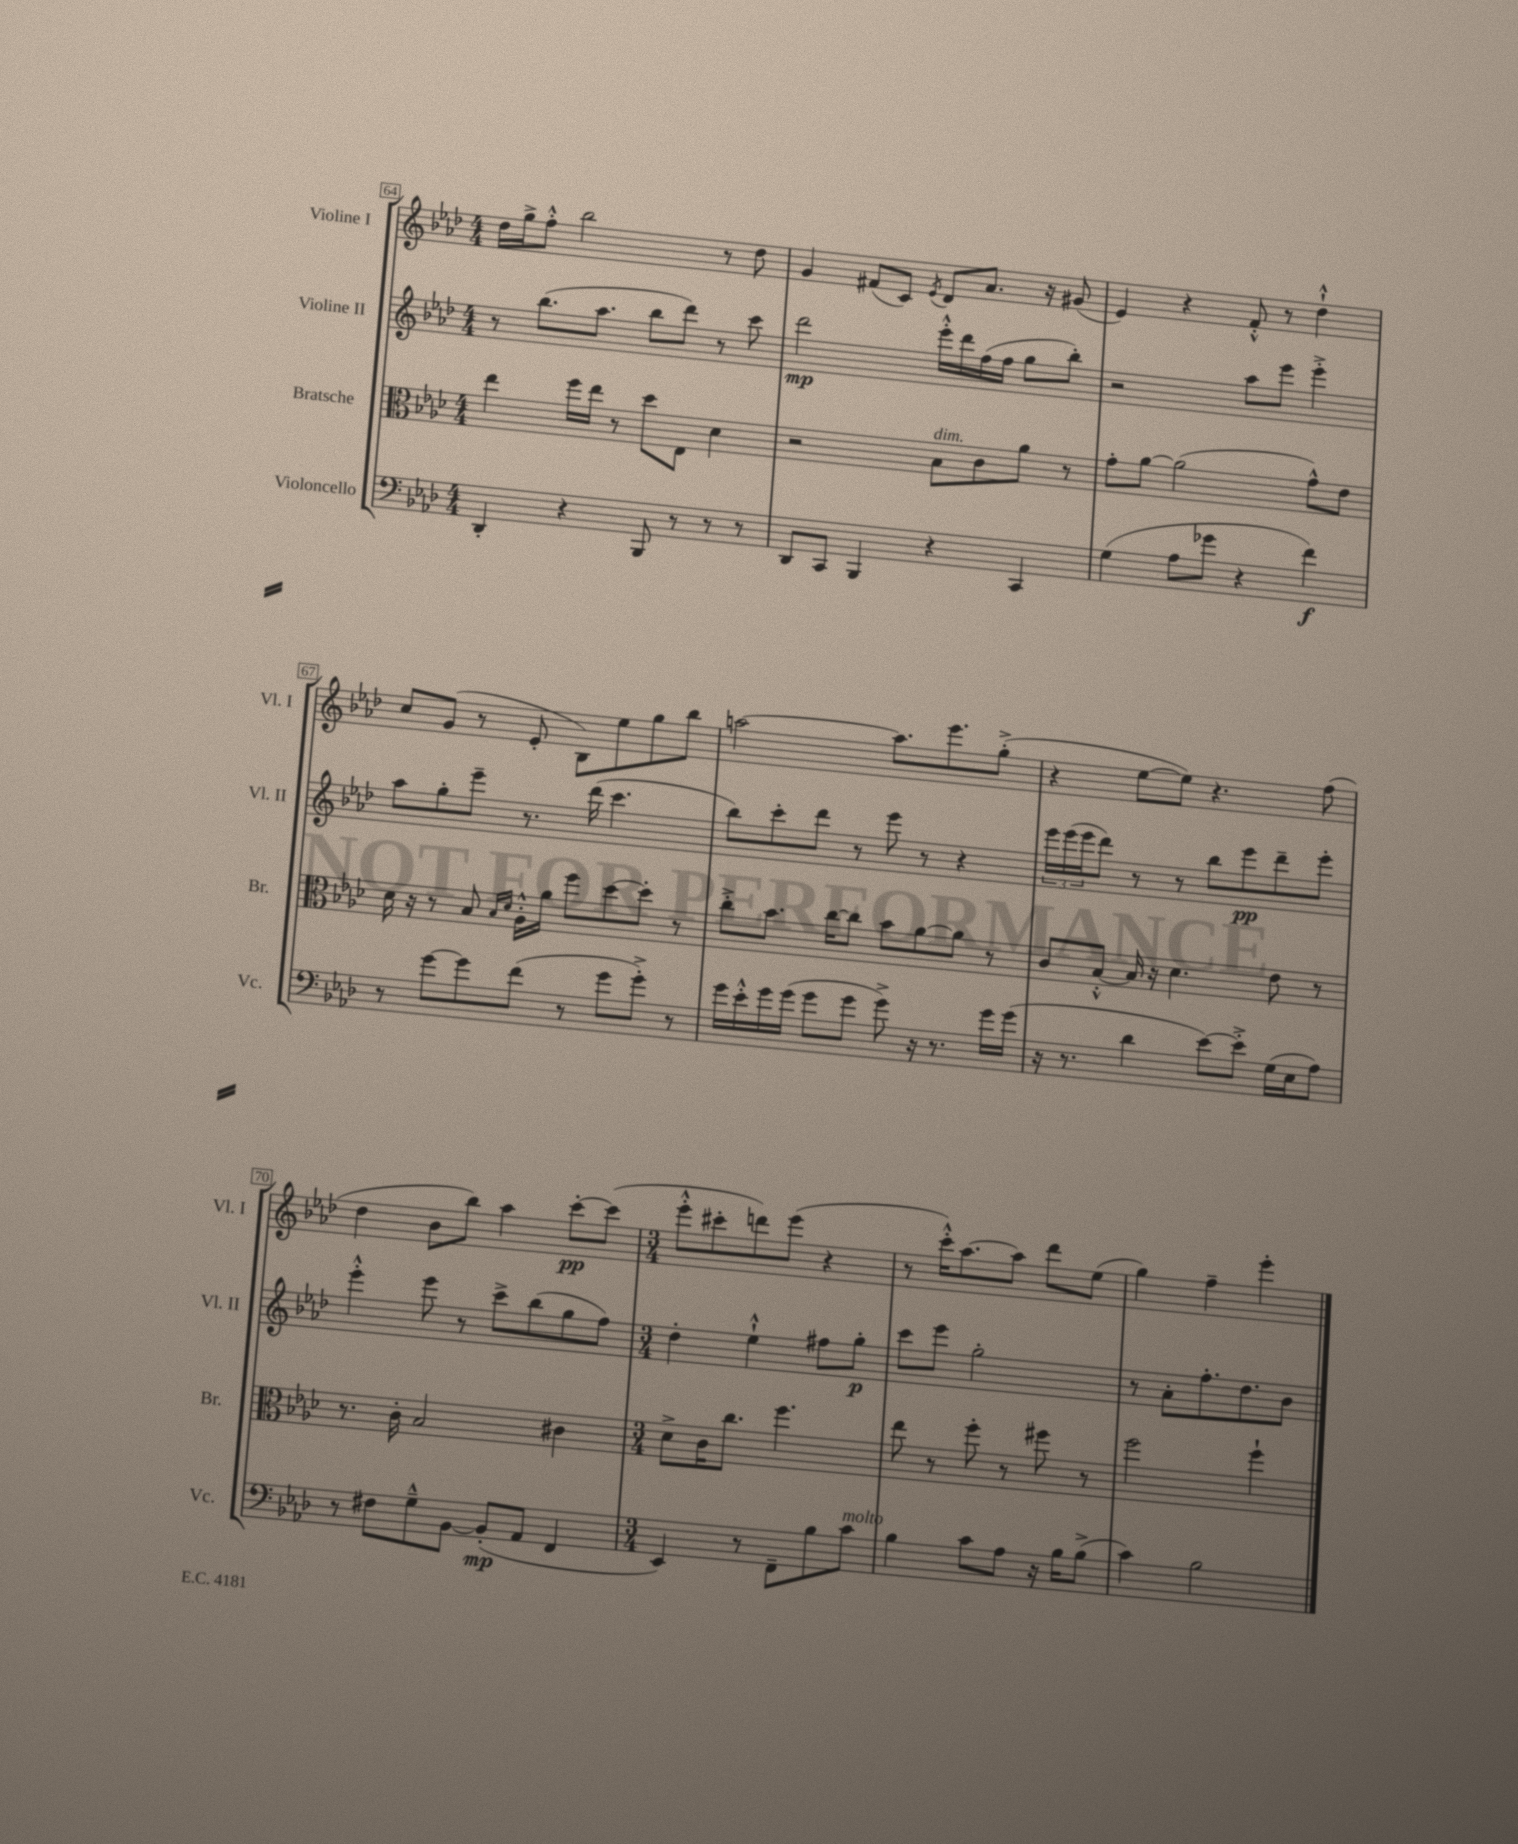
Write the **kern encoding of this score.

**kern	**kern	**kern	**kern
*staff4	*staff3	*staff2	*staff1
*clefF4	*clefC3	*clefG2	*clefG2
*k[b-e-a-d-]	*k[b-e-a-d-]	*k[b-e-a-d-]	*k[b-e-a-d-]
*M4/4	*M4/4	*M4/4	*M4/4
4DD-'	4ee-	8r	16dd-
.	.	.	16gg^
.	.	(8.bb-	8ff'^^
4r	16ff	.	2bb-
.	16ee-	8.aa-	.
.	8r	.	.
8BBB-	8dd-	8bb-	.
8r	8E-	8ddd-)	.
8r	4d-	8r	8r
8r	.	8ccc	8dd-
=	=	=	=
8DD-	2r	2ddd-	4g
8CC	.	.	.
4BBB-	.	.	(8f#
.	.	.	8c)
.	.	.	8qe-
4r	8B-	16eee-'^^	8d-
.	.	16ddd-	.
.	8c	(16ff	8.a-
.	.	16ff	.
4CC	8a-	8gg	.
.	.	.	16r
.	8r	8bb-')	(8g#
=	=	=	=
(4G	8g'	2r	4e-)
.	[8a-	.	.
8A-	(2a-]	.	4r
8g-	.	.	.
4r	.	8aa-	8f'^^
.	.	8eee-	8r
4f)	8g^^)	4eee-'^	4dd-`^^
.	8e-	.	.
=	=	=	=
8r	16d-	8aa-	8cc
.	16r	.	.
[8g	8r	8gg'	(8g
8g]	8B-	8eee-~	8r
.	16qqB-	.	.
.	16qqd-	.	.
(8f	16A-'^^	8.r	8e-'
.	16a-	.	.
8r	8ff	.	8B-)
.	.	(16ddd-	.
8g	[8dd-	4.ccc	8ee-
8g'^)	8dd-']	.	8gg
8r	8r	.	8bb-
=	=	=	=
16g	8cc'^	8bb-)	[2aa
16e-'^^	.	.	.
16g	8.b-	8ccc'	.
(16g	.	.	.
8g	.	8ddd-	.
.	[16cc	.	.
8g	8cc]	8r	.
8g^)	8b-	8eee-	8.aa]
16r	[8a-	8r	.
8.r	.	.	8.eee-
.	8a-]	4r	.
16g	8r	.	(8gg'^
(16g	.	.	.
=	=	=	=
16r	8c	24eee-	4r
.	.	(24eee-	.
8.r	.	.	.
.	.	24eee-	.
.	[8B-'^^	8ddd-)	.
4d-	16B-]	8r	[8ee-
.	16r	.	.
.	4.d-	8r	8ee-])
[8e-)	.	8bb-	4.r
8e-'^]	.	8eee-	.
(16G	8e-	8ddd-~	.
16E-	.	.	.
8A-)	8r	8eee-'	(8ff
=	=	=	=
8r	8.r	4eee-'^^	4dd-
8F#	.	.	.
.	16c'	.	.
8G~^^	2B-	8eee-	8b-
[8BB-	.	8r	8bb-)
(8BB-']	.	8ccc^	4aa-
8AA-	.	(8bb-	.
4FF	4c#	8gg	[8ccc'
.	.	8ff)	(8ccc]
=	=	=	=
*M3/4	*M3/4	*M3/4	*M3/4
4EE-)	8d-^	4dd-'	8eee-'^^
.	16c	.	8ccc#'
.	8.cc	.	.
8r	.	4ee-`^^	8ddd)
8FF~	4.ff	.	(8eee-
8B-	.	8ff#	4r
8c	.	8gg'	.
=	=	=	=
4B-	8ee-	8ccc	8r
.	8r	8eee-	16ccc'^^)
.	.	.	[8.aa-
8c	8ff'	2gg'	.
8A-	8r	.	8aa-]
16r	8ff#	.	8ddd-
16B-	.	.	.
(8B-^	8r	.	(8ee-
=	=	=	=
4c)	2ff	8r	4gg)
.	.	8a-'	.
2B-	.	8.ff'	4ff~
.	.	8.dd-	.
.	4ff`	.	4eee-'
.	.	8b-	.
==	==	==	==
*-	*-	*-	*-
